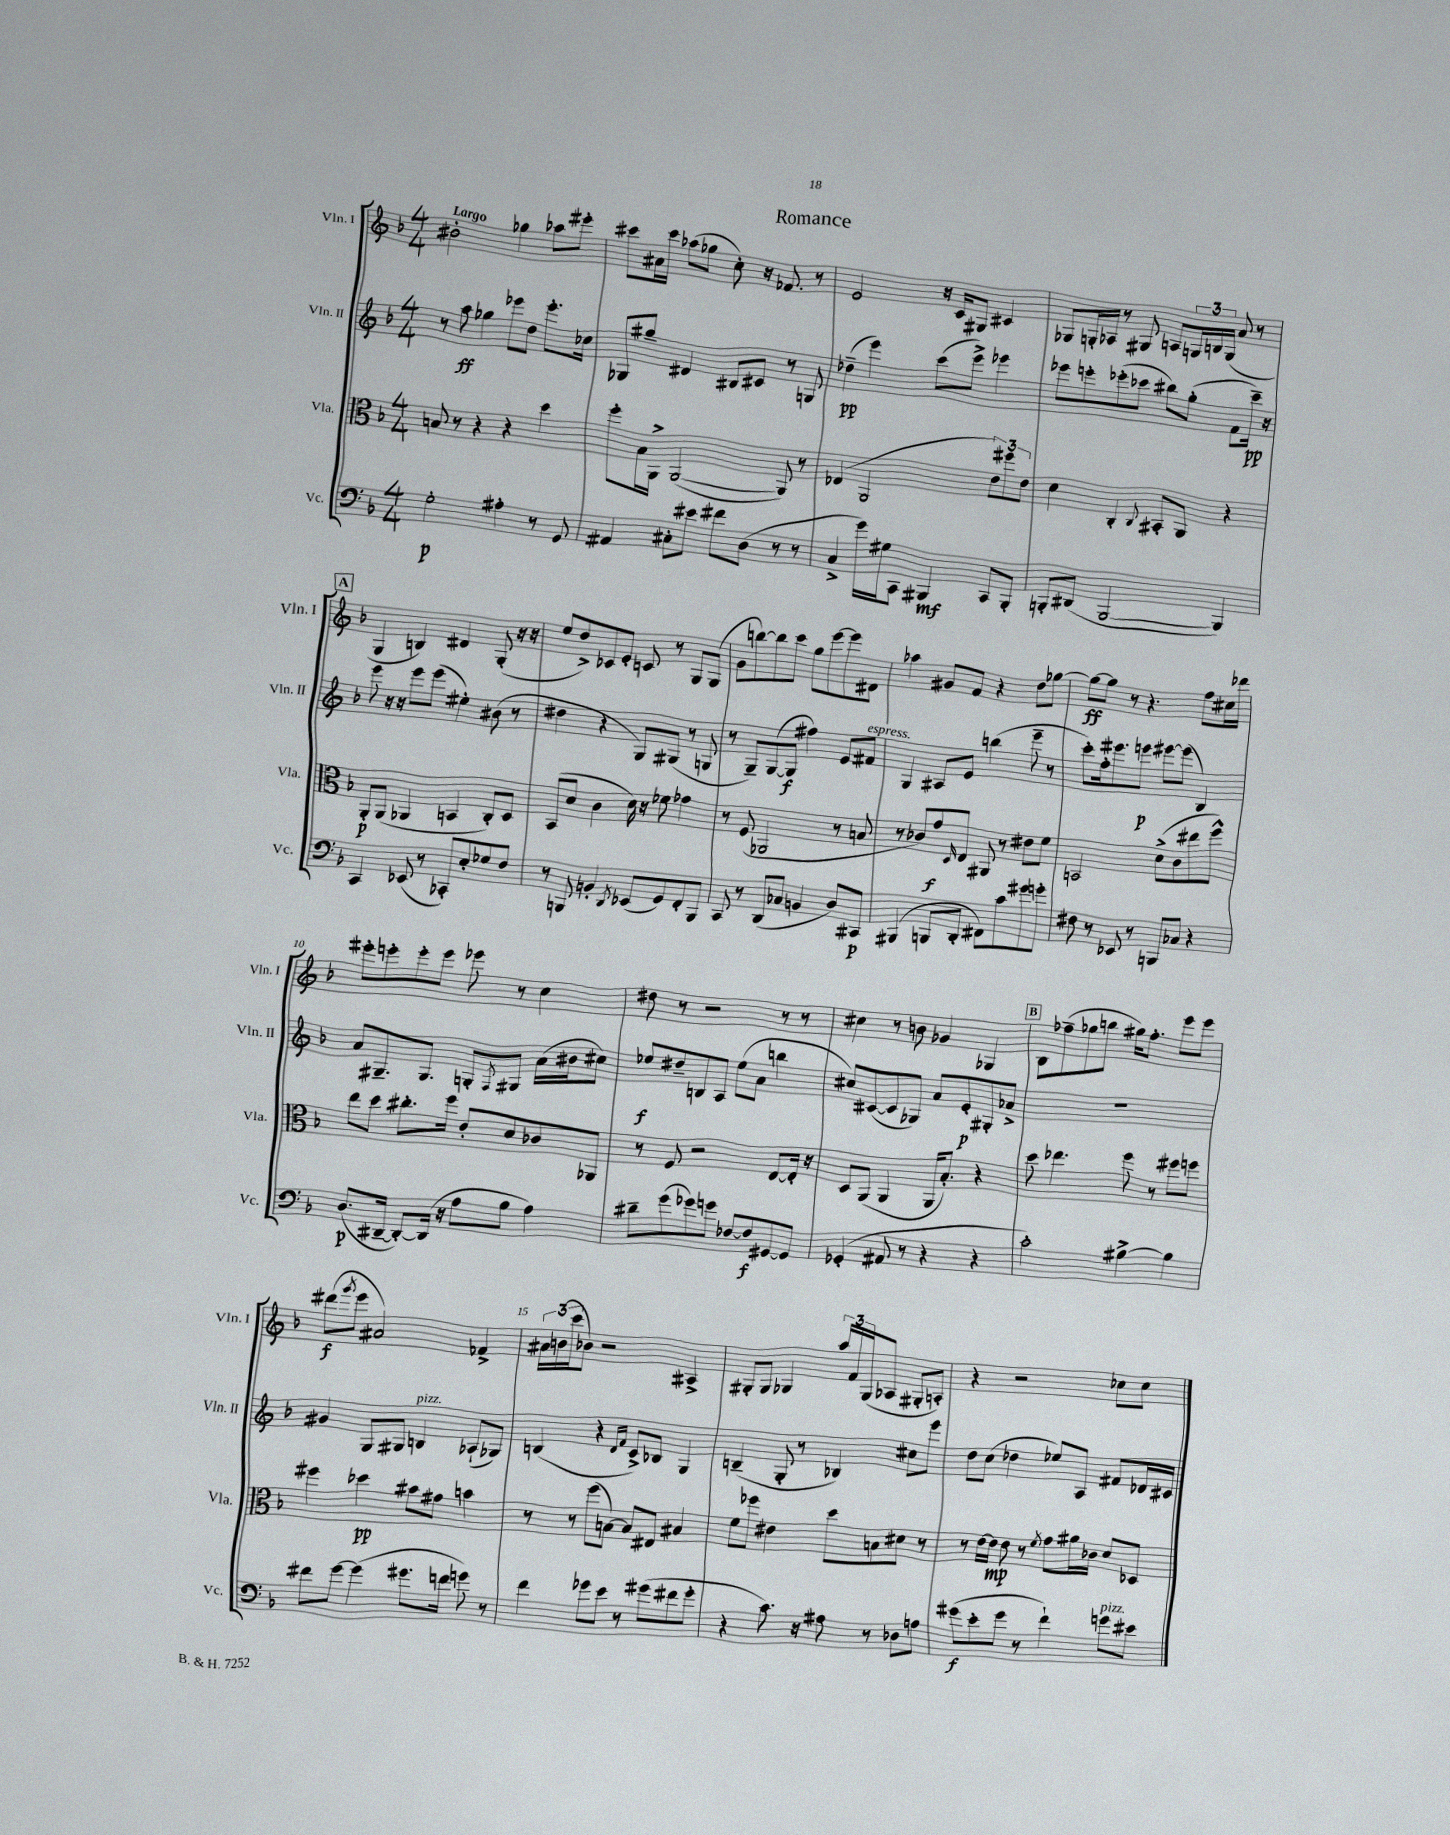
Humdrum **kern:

**kern	**kern	**kern	**kern
*staff4	*staff3	*staff2	*staff1
*clefF4	*clefC3	*clefG2	*clefG2
*k[b-]	*k[b-]	*k[b-]	*k[b-]
*M4/4	*M4/4	*M4/4	*M4/4
2G'\	8B/	8r	2b#'\
.	8r	8aa\	.
.	4r	4gg-\	.
4A#'\	4r	8eee-\L	4gg-\
.	.	8dd\J	.
8r	4dd\	8.eee-'\L	8aa-\L
8GG/	.	.	8eee#'\J
.	.	16cc-\Jk	.
=	=	=	=
4AA#/	8ff'\L	8G-/L	8ccc#\L
.	16B-\L	8gg#~/J	16a#\L
.	16AA^\JJ	.	16ccc#\JJ
8C#'\L	([2AA/	4d#/	(8aa-\L
8e#\J	.	.	8gg-\J
8f#\L	.	8B#/L	8cc'\)
(8D\J	.	8c#/J	16r
.	.	.	8.f-/
8r	8AA/])	8r	.
8r	8r	8G/	8r
=	=	=	=
4C^/	(4E-/	(4dd-~\	2e/
16g\LL)	2AA/	4eee\)	.
16G#\J	.	.	.
8CC\J	.	.	.
4BBB#/	.	(8ccc\L	16r
.	.	.	16c/LK
.	.	8eee^\J)	8G#/J
8CC/L	12e\L)	4eee-\	4c#/
.	12ff#\	.	.
8BBB#'/J	.	.	.
.	12e\J	.	.
=	=	=	=
8BBB'/L	4d\	8eee-\L	8G-/L
(8DD#/J	.	8eee'\	16G'/L
.	.	.	16A-/JJ
[2BBB/	4C'/	(8eee-'\	8r
.	.	8ccc-\J	8G#/
.	8qqC/	.	.
.	8BB#'/L	8bb#\L)	8A/L
.	8AA/J	(8gg'\J	24G/L
.	.	.	24B/
.	.	.	(24G/JJ
4BBB/])	4r	8f\L	8a/
.	.	16ccc-~\Jk)	8r
.	.	16r	.
=	=	=	=
4CC/	8AA'/L	8eee\	4G/
.	(8AA/J	16r	.
.	.	16r	.
(8EE-/	4AA-/	8eee\L	4B/)
8r	.	(8eee\J	.
8CC-'/L)	4BB/	4ee#'\)	4d#/
8E'/	.	.	.
8G-/	8C'/L)	(8b#\	(8G'/
8F/J	8D/J	8r	16r
.	.	.	16r
=	=	=	=
8r	(8BB-/L	4dd#\	8ee/L
8BBB/	8d/J	.	8dd^/)
4BB'/	4c\	4r	8c-/
.	.	.	8e'/J
8qDD/	.	.	.
(8EE-/L	16d\)	8G/L)	8c/
.	16r	.	.
8GG/)	8f-\	(8G#/J	8r
8FF'/	4g-\	8r	8G/L
8BBB/J	.	8G/	(8G/J
=	=	=	=
8CC/	8r	8r	8g\L
8r	(8F/	8G~/L)	[8bb\)
(8DD/L	2AA-/	([8G/	8bb\]
8C-/J	.	8G/]J	8ccc\J
4BB/	.	4ff#\)	8gg\L
.	.	.	[8eee\
8D/L)	8r	8e/L	8eee\]
8CC#/J	8B/	8f#/J	8d#\J
=	=	=	=
(4BBB#/	8r	4G/	4aa-\
.	8c-/L)	.	.
8BBB/L	8g/	8A#/L	8g#/L
.	16qqD/	.	.
8DD'/J	8E/J	8e/J	8f/J
8FF#\L)	8AA#/	(4bb\	4r
8c\	8r	.	.
8g#\	8e#\L	8eee~\	8dd\L
8g'\J	8f\J	8r	[8gg-\J
=	=	=	=
8F#\	2BB/	8ccc'\L)	8gg-\_L
8r	.	16ff'\k	8gg-\]J
.	.	8.eee#\	.
8EE-/	.	.	8r
8r	.	8eee\J	4.r
8BBB/L	(8d^\L	[8eee#\L	.
8C-/J	8c\	(8eee#\]J	.
4r	8ee#\	4B-/)	8ff\L
.	8ff^^\J)	.	16cc#\L
.	.	.	16ddd-\JJ
=	=	=	=
(8.D/L	8ee\L	8a/L	8eee#'\L
.	8dd\J	8.G#~/	8eee'\
[16DD#~/Jk	.	.	.
8DD#'/_L)	8.cc#'\L	.	8eee'\
.	.	8.G#/J	.
(16DD#/]Jk	.	.	8eee\J
16r	16ff\Jk	.	.
8A\L	8e'/L	8G'/L	8eee-\
.	.	8qF/	.
8B-\J	8d/	8G#/J	8r
4A\)	8c-/	(16a\LL	4cc\
.	.	16b#\J	.
.	8AA-/J	8cc#\J)	.
=	=	=	=
8d#~\L	8r	8ee-/L	8dd#\
(8g\	8F/	8dd#~/	8r
8g-\)	2r	8B/	2r
8g\J	.	8A/J	.
[8F-/L	.	(8ee-\L	.
8F-/]	.	8a\J	.
[8GG#/	[8E/L	4bb\	8r
8GG#/]J	16E'/]Jk	.	8r
.	16r	.	.
=	=	=	=
(4GG-'/	8D/L	8cc#/L)	4cc#\
.	(8AA/J	([8c#/	.
8AA#/	4AA/	8c#/]	8r
8r	.	8G-/J)	8b\
4r	16AA/LK	8a/L	4g-/
.	8.B-'/J)	.	.
.	.	8e'/	.
4r	4r	8G#'/	4G-/
.	.	8a-^/J	.
=	=	=	=
2c'\)	8dd\	1r	8B-\L
.	4.ee-\	.	(8ff-~\
.	.	.	8gg-\
.	.	.	8bb\J
[4B#^\	8ff\	.	16gg#\LK)
.	.	.	8.ff-'\J
.	8r	.	.
4B#\]	8ff#\L	.	8eee\L
.	8ff\J	.	8eee\J
=	=	=	=
8f#\L	4ff#\	4g#/	(8ddd#\L
.	.	.	8qggg/
[8g\J	.	.	8eee\J
(4g\]	4dd-\	8G/L	2a#/)
.	.	8G#/J	.
8.g#\L	8b#\L	4B/	.
.	8g#\J	.	.
16f\Jk	.	.	.
8g\)	4b\	(8A-`/L	4f-^/
8r	.	8G-/J)	.
=	=	=	=
4f\	8r	(4B/	24a#\LL
.	.	.	(24b\
.	.	.	24ccc\J
.	8r	.	8b-\J)
8g-\L	(8ff\L	4r	2r
8e\J	[8B\J)	.	.
.	.	16qqd/LL	.
.	.	16qqf/JJ	.
8r	8B/]L	8c^/L)	.
(8g#\L	8E#/J	8B-/J	.
8f#\	4B#/	4G/	4A#^/
8g#'\J	.	.	.
=	=	=	=
4r	8f\L	(4B~/	8G#'/L
.	8ff-\J	.	8G#/J
8.c\)	4e#\	8G'/	4G-/
.	.	8r	.
16r	.	.	.
8A#\	8dd\L	4B-/)	24aa/LL
.	.	.	24f/
.	.	.	(24G-/J
8r	8B\	.	8A-/J
8D-\L	8d#\J	8cc#\L	8G#'/L
8A\J	8r	8eee\J	8A'/J)
=	=	=	=
(8g#\L	8r	8dd\L	4r
8e'\	[16e\LL	(8cc\J	.
.	16e\]JJ	.	.
8g#\J	8e\	4dd-\	2r
8r	8r	.	.
.	8qf/	.	.
4f`\)	8g\L	8ee-/L)	.
.	16a#\L	8A/J	.
.	16c-\JJ	.	.
8g\L	8d/L	8f#/L	8cc-\L
8e#\J	8D-/J	16d-/L	8cc-\J
.	.	16c#/JJ	.
==	==	==	==
*-	*-	*-	*-
